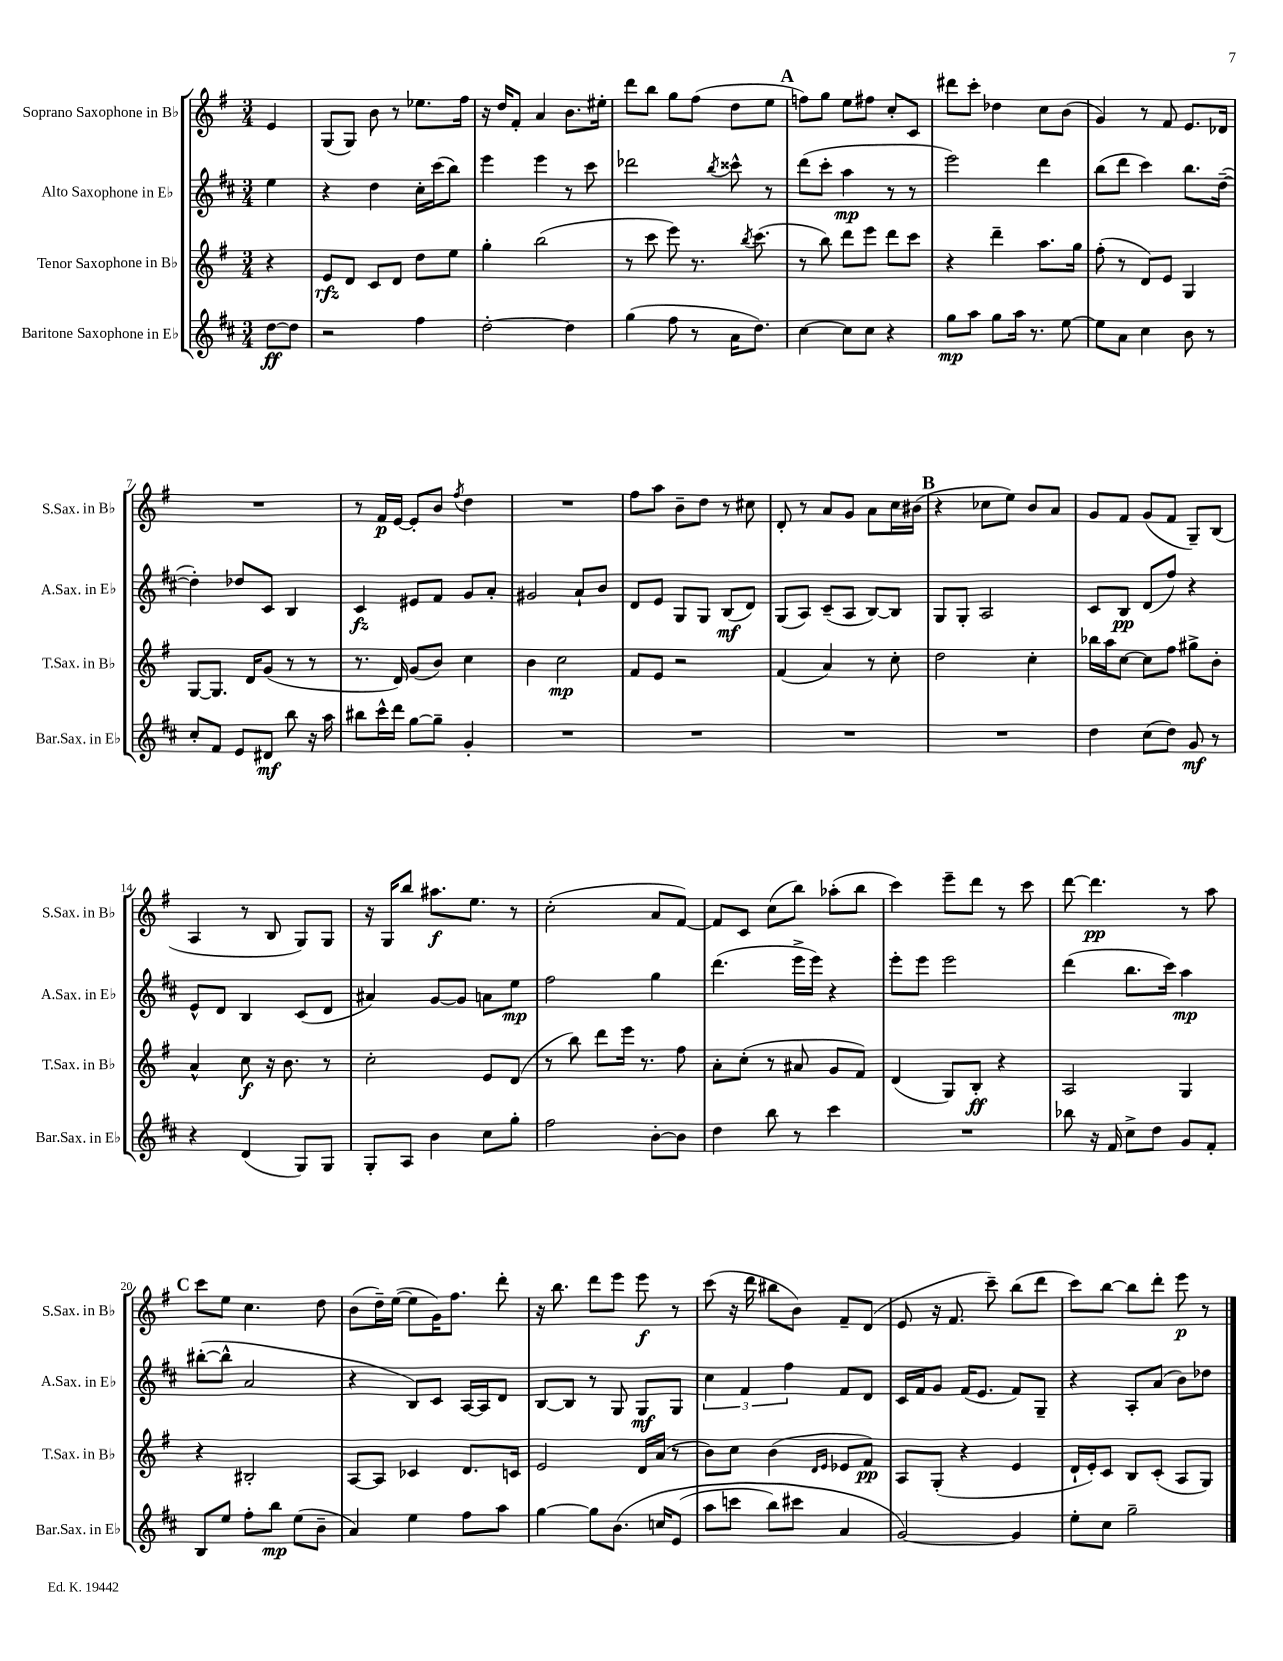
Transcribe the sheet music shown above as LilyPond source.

<<
\new StaffGroup <<
\new Staff = "s0" \with { instrumentName = "Soprano Saxophone in Bb" shortInstrumentName = "S.Sax. in Bb" } {
    \clef treble \key g \major \numericTimeSignature \time 3/4 \partial 4
    \autoBeamOff e'4 |
    g8[( g8]) b'8 r8 ees''8.[ fis''16] |
    r16 d''16[ fis'8]-. a'4 b'8.[ eis''16]-. |
    d'''8[ b''8] g''8[ fis''8]( d''8[ e''8] |
    \mark \markup { \bold "A" } f''8[) g''8] e''8[ fis''8] c''8[-. c'8] |
    dis'''8[ c'''8]-. des''4 c''8[ b'8]( |
    g'4) r8 fis'8 e'8.[ des'16] |
    R2. |
    r8 fis'16[\p e'16]~ e'8[-. b'8] \acciaccatura { fis''8 } d''4 |
    R2. |
    fis''8[ a''8] b'8[-- d''8] r8 cis''8 |
    d'8-. r8 a'8[ g'8] a'8[ c''16 bis'16]( |
    \mark \markup { \bold "B" } r4 ces''8[ e''8]) b'8[ a'8] |
    g'8[ fis'8] g'8[( fis'8] g8[--) b8]( |
    a4 r8 b8 g8[) g8] |
    r16 g16[ b''8] ais''8.[\f e''8.] r8 |
    c''2-.( a'8[ fis'8]~) |
    fis'8[ c'8] c''8[( b''8]) aes''8[-.( b''8] |
    c'''4) e'''8[-- d'''8] r8 c'''8 |
    d'''8~ d'''4.\pp r8 a''8 |
    \mark \markup { \bold "C" } c'''8[ e''8] c''4. d''8 |
    b'8[( d''16--) e''16]~( e''8[ g'16) fis''8.] d'''8-. |
    r16 b''8. d'''8[ e'''8] e'''8\f r8 |
    c'''8( r16 d'''16 bis''8[ b'8]) fis'8[-- d'8]( |
    e'8 r16 fis'8. c'''8--) b''8[( d'''8] |
    c'''8[) b''8]~ b''8[ d'''8]-. e'''8\p r8 \bar "|." |
}
\new Staff = "s1" \with { instrumentName = "Alto Saxophone in Eb" shortInstrumentName = "A.Sax. in Eb" } {
    \clef treble \key d \major \numericTimeSignature \time 3/4 \partial 4
    \autoBeamOff e''4 |
    r4 d''4 cis''16[-. cis'''16( b''8]) |
    e'''4 e'''4 r8 cis'''8 |
    des'''2 \acciaccatura { b''8 } cisis'''8-^ r8 |
    \mark \markup { \bold "A" } d'''8[( cis'''8]-. a''4\mp r8 r8 |
    e'''2) d'''4 |
    b''8[( d'''8] cis'''4) b''8.[ d''16]~--( |
    d''4-.) des''8[ cis'8] b4 |
    cis'4\fz eis'8[ fis'8] g'8[ a'8]-. |
    gis'2 a'8[-! b'8] |
    d'8[ e'8] g8[ g8] b8[\mf( d'8]) |
    g8[( a8]) cis'8[--( a8] b8[~) b8] |
    \mark \markup { \bold "B" } g8[ g8]-. a2 |
    cis'8[ b8]\pp d'8[( fis''8]) r4 |
    e'8[-^ d'8] b4 cis'8[( d'8] |
    ais'4) g'8[~ g'8] a'8[ e''8]\mp |
    fis''2 g''4 |
    d'''4.( e'''16[-> e'''16]) r4 |
    e'''8[-. e'''8] e'''2 |
    d'''4( b''8.[ cis'''16]) a''4\mp |
    \mark \markup { \bold "C" } bis''8[~-.( bis''8]-^ a'2 |
    r4 b8[) cis'8] a16[~ a16 d'8] |
    b8[~ b8] r8 g8 g8[\mf g8] |
    \tuplet 3/2 { cis''4 fis'4 fis''4 } fis'8[ d'8] |
    cis'16[ fis'16 g'8] fis'16[( e'8.] fis'8[) g8]-- |
    r4 a8[-. a'8]( b'8[) des''8] \bar "|." |
}
\new Staff = "s2" \with { instrumentName = "Tenor Saxophone in Bb" shortInstrumentName = "T.Sax. in Bb" } {
    \clef treble \key g \major \numericTimeSignature \time 3/4 \partial 4
    \autoBeamOff r4 |
    e'8[\rfz d'8] c'8[ d'8] d''8[ e''8] |
    g''4-. b''2( |
    r8 c'''8 e'''8) r8. \acciaccatura { b''8 } c'''8.( |
    \mark \markup { \bold "A" } r8 b''8) d'''8[ e'''8] d'''8[ c'''8] |
    r4 d'''4-- a''8.[ g''16] |
    fis''8-.( r8 d'8[) e'8] g4 |
    g8[~ g8.] d'16[ g'8]( r8 r8 |
    r8. d'16) g'8[( b'8]) c''4 |
    b'4 c''2\mp |
    fis'8[ e'8] r2 |
    fis'4( a'4) r8 c''8-. |
    \mark \markup { \bold "B" } d''2 c''4-. |
    bes''16[ a''16 c''8]~ c''8[ fis''8] gis''8[-> b'8]-. |
    a'4-^ c''8\f r16 b'8. r8 |
    c''2-. e'8[ d'8]( |
    r8 b''8) d'''8[ e'''16] r8. fis''8 |
    a'8[-. c''8]-.( r8 ais'8 g'8[ fis'8]) |
    d'4( g8[) b8]-.\ff r4 |
    a2 g4 |
    \mark \markup { \bold "C" } r4 bis2-. |
    a8[~ a8] ces'4 d'8.[ c'16] |
    e'2 d'16[ a'16]( r8 |
    b'8[) c''8] b'4( \grace { d'16[ e'16] } ees'8[ fis'8]\pp) |
    a8[ g8]-.( r4 e'4 |
    d'16[-! e'16-.) c'8] b8[ c'8]-.( a8[ g8]) \bar "|." |
}
\new Staff = "s3" \with { instrumentName = "Baritone Saxophone in Eb" shortInstrumentName = "Bar.Sax. in Eb" } {
    \clef treble \key d \major \numericTimeSignature \time 3/4 \partial 4
    \autoBeamOff d''8[~\ff d''8] |
    r2 fis''4 |
    d''2~-. d''4 |
    g''4( fis''8 r8 a'16[ d''8.]) |
    \mark \markup { \bold "A" } cis''4~ cis''8[ cis''8] r4 |
    g''8[\mp a''8] g''8[ a''16] r8. e''8~ |
    e''8[ a'8] cis''4 b'8 r8 |
    cis''8[-. fis'8] e'8[ dis'8]\mf b''8 r16 a''16 |
    bis''8[ cis'''16-^ d'''16] g''8[~ g''8]-- g'4-. |
    R2. |
    R2. |
    R2. |
    \mark \markup { \bold "B" } R2. |
    d''4 cis''8[( d''8]) g'8\mf r8 |
    r4 d'4( g8[) g8] |
    g8[-. a8] b'4 cis''8[ g''8]-. |
    fis''2 b'8[~-. b'8] |
    d''4 b''8 r8 cis'''4 |
    R2. |
    bes''8 r16 fis'16 cis''8[-> d''8] g'8[ fis'8]-. |
    \mark \markup { \bold "C" } b8[ e''8] fis''8[-. b''8]\mp e''8[( b'8]-- |
    a'4) e''4 fis''8[ a''8] |
    g''4~ g''8[ b'8.]\( c''16[ e'8]( |
    a''8[ c'''8] b''8[) cis'''8] a'4 |
    g'2~\) g'4 |
    e''8[-. cis''8] g''2-- \bar "|." |
}
>>
>>
